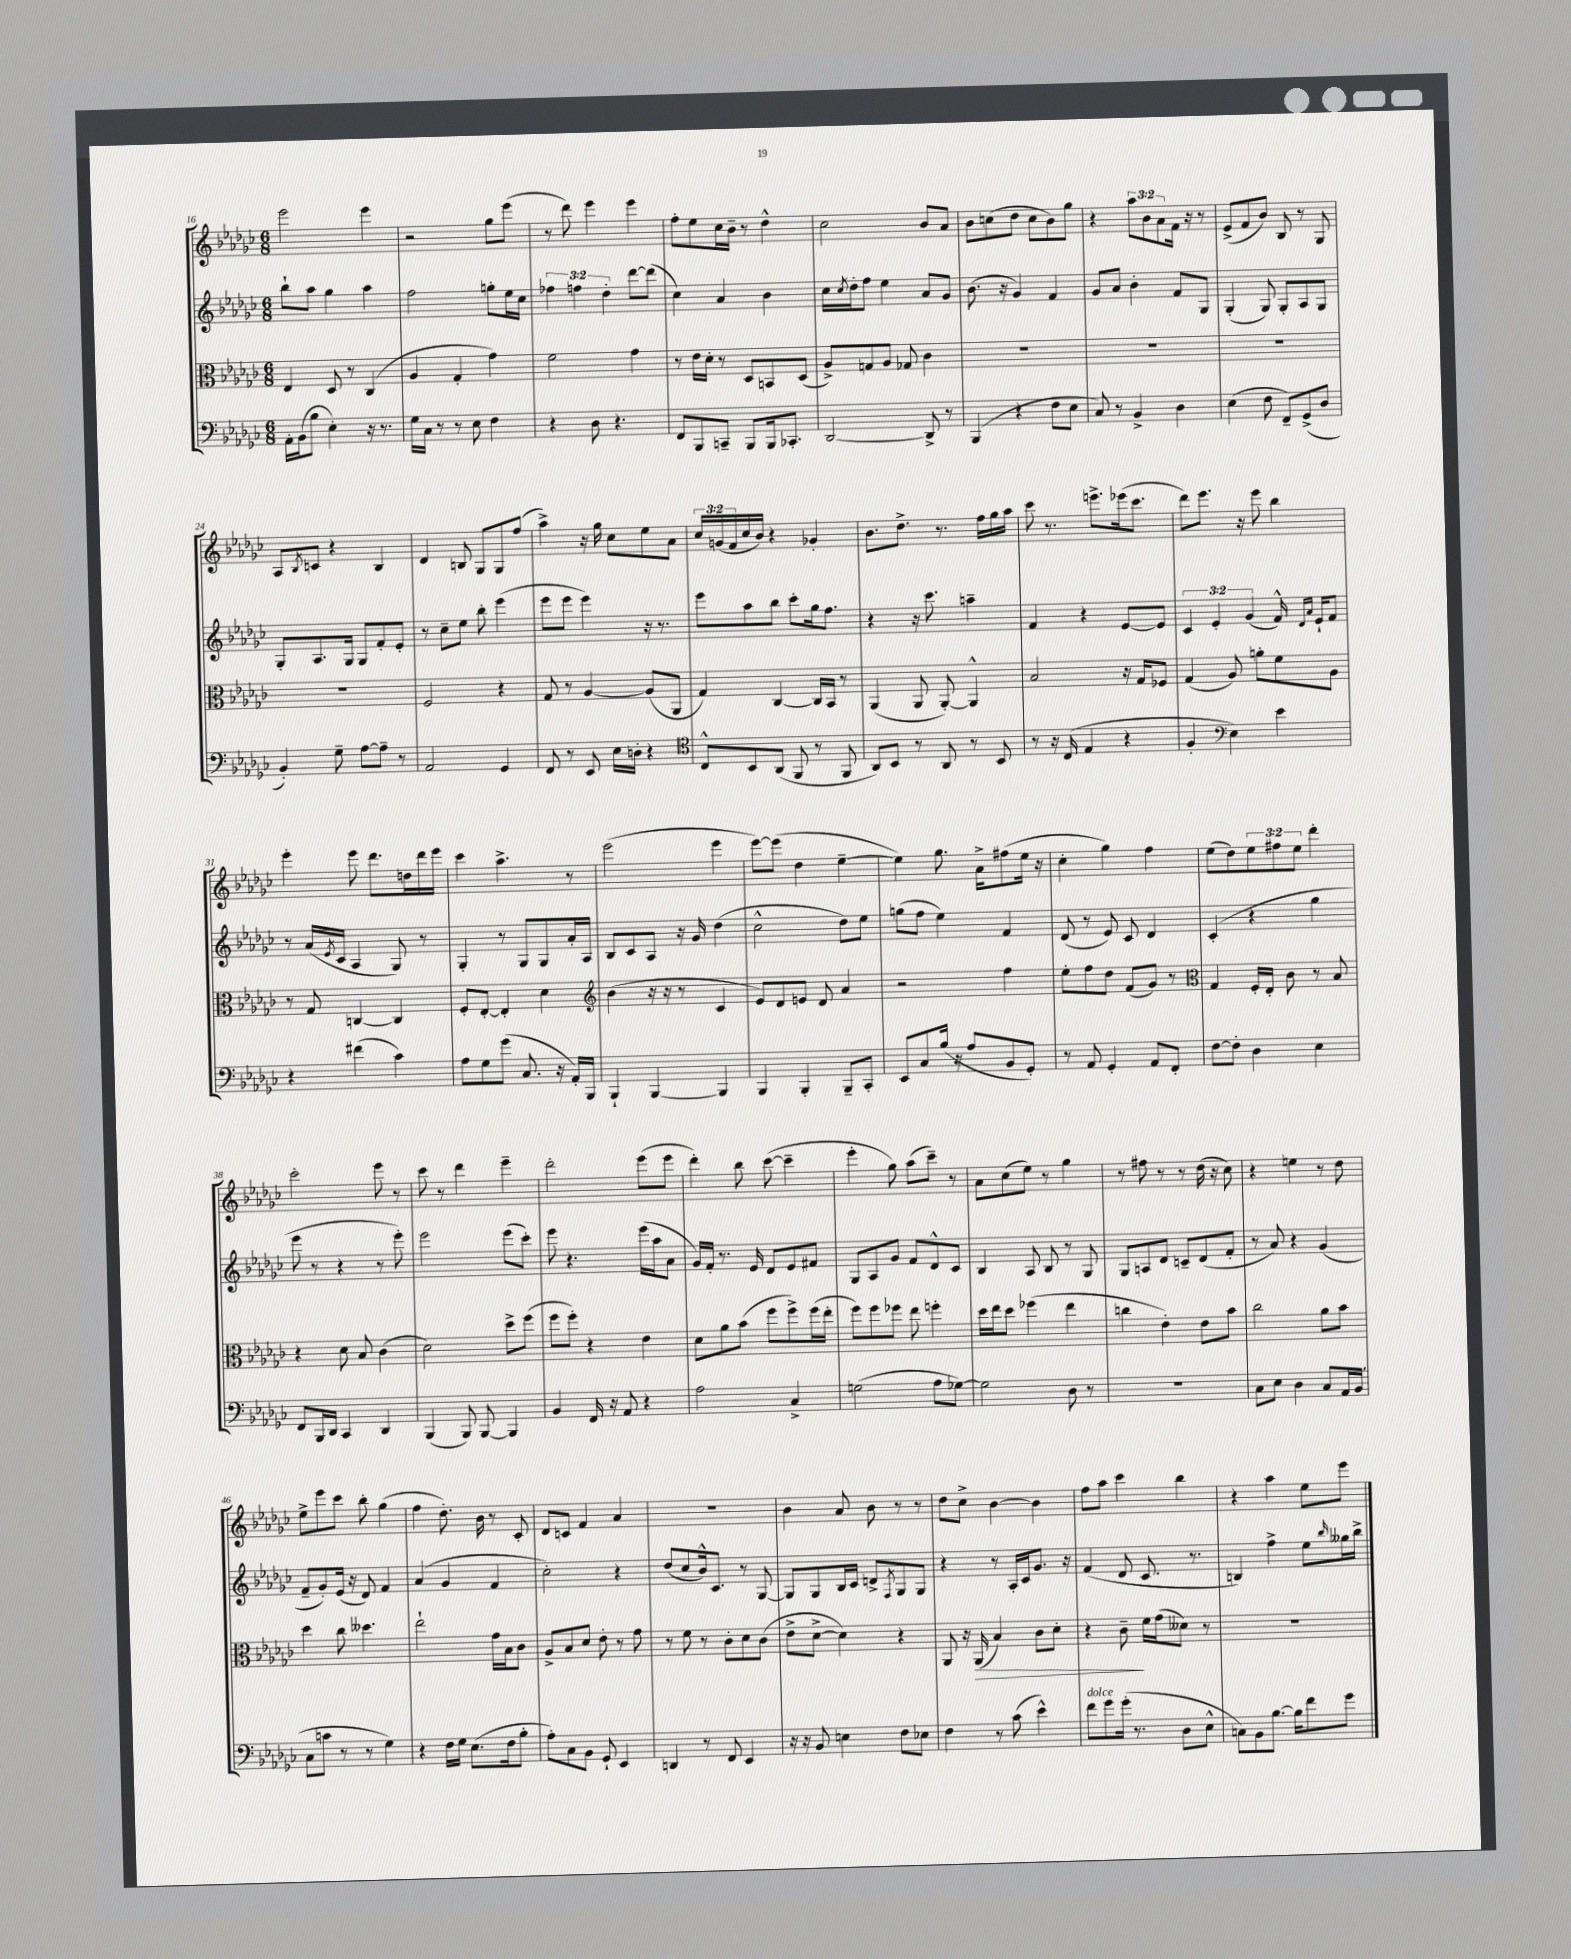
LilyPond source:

<<
\new StaffGroup <<
\new Staff = "s0" {
    \clef treble \key ges \major \numericTimeSignature \time 6/8 \override Staff.TupletNumber.text = #tuplet-number::calc-fraction-text
    ees'''2 ees'''4 |
    r2 ges''8 ees'''8( |
    r8 des'''8) ees'''4 ees'''4 |
    f''8-. ees''8 ces''16 bes'16-- r8 des''4-^ |
    ces''2 bes'8 aes'8 |
    bes'8 c''8( des''8 c''8 bes'8) ges''8 |
    r4 \tuplet 3/2 { aes''8 bes'8 aes'8 } f'16 r16 r8 |
    ees'8->( f'8 bes'8) bes8 r8 ges8 |
    aes8 \acciaccatura { bes8 } c'8 r4 bes4 |
    des'4 b8 ges8 ges8 f''8( |
    aes''4->) r16 ges''16 ces''8 ees''8 aes'8 |
    \tuplet 3/2 { ces''16 g'16( f'16 } ces''16 bes'16) r4 ges'4-. |
    bes'8. des''8.-> r8. f''16 ges''16 aes''16 |
    ces'''8 r8. e'''8.-> ees'''16( ces'''8. |
    des'''8) ees'''8. r16 ees'''8 bes''4 |
    ees'''4-. ees'''8 des'''8. d''16 des'''16 ees'''16 |
    ces'''4 aes''4.-> r8 |
    ees'''2( ees'''4 |
    ees'''8~) ees'''8( des''4 ees''4~-- |
    ees''4) ges''8. aes'16-> fis''8( ees''16 r16 |
    ces''4-. ges''4) f''4 |
    ees''8( des''8) \tuplet 3/2 { ees''8 fis''8 ees''8 } des'''4-. |
    ces'''2-. ees'''8 r8 |
    ces'''8 r8 des'''4 ees'''4-- |
    des'''2-. ees'''8( ees'''8 |
    des'''4-.) bes''8 ces'''8~( ces'''4-- |
    ees'''4-. ges''8) aes''8( ces'''8--) r8 |
    aes'8 ces''8( ees''8) r8 ges''4 |
    r8 fis''8 r8 r8 des''16( r16 ces''8) |
    r4 e''4 r8 des''8 |
    ees''8-> ees'''8 ces'''8 bes''8-. ges''4( |
    f''4 des''8.-.) bes'16 r8 ces'8-. |
    des'8 c'8 f'4 aes'4 |
    R2. |
    bes'4 aes'8 bes'8 r8 r8 |
    des''8 ces''8-> bes'4~ bes'4 |
    f''8 aes''8 ces'''4 bes''4 |
    r4 aes''4 ees''8 ees'''8 \bar "|." |
}
\new Staff = "s1" {
    \clef treble \key ges \major \numericTimeSignature \time 6/8 \override Staff.TupletNumber.text = #tuplet-number::calc-fraction-text
    bes''8-! aes''8 ges''4 aes''4 |
    f''2 g''8-. ees''16 ces''16 |
    \tuplet 3/2 { fes''4 f''4 des''4-. } des'''8~ des'''8( |
    ces''4) aes'4 bes'4 |
    ces''16 \acciaccatura { ces''8 } des''16-. f''8 ees''4 aes'8 ges'8 |
    bes'8.( r16 ges'4) f'4 |
    ges'8 aes'8 bes'4-. f'8 ges8 |
    ges4-.( ges8) ges8-. aes8 ges8 |
    ges8-. aes8. ges16 ges8 f'8-. ees'8-. |
    r8 ces''8-- ees''8 bes''8-. ees'''4( |
    ees'''8 ees'''8 ees'''4) r16 r8. |
    ees'''8 aes''8 bes''8 ces'''8-. ges''16 f''8. |
    r4 r16 ces'''8. a''4-- |
    f'4 r4 ees'8~ ees'8 |
    \tuplet 3/2 { ces'4 ees'4-. ges'4( } f'16-^) \grace { des'16 aes'16 } ees'16-! f'8 |
    r8 aes'16( \acciaccatura { ees'8 } ces'16 aes4 ges8) r8 |
    ges4-. r8 ges8 ges8 aes'16-. aes16 |
    bes8 ces'8 aes8 r16 ges'16 des''4( |
    ces''2-^ des''8) ees''8 |
    g''8( f''8 ees''4) f'4 |
    des'8( r8 ees'8) ces'8 des'4 |
    ces'4-.( r4 ges''4 |
    ees'''8 r8 r4 r8 ees'''8-.) |
    ees'''2 ees'''8( ces'''8-.) |
    ees'''8 r4. ees'''16( aes''16 aes'8 |
    ges'16) f'16-. r8. ees'16 des'8 ees'8 fis'8 |
    ges8 aes8 ges'8 f'8 des'8-^ ces'8 |
    bes4 aes8 bes8 r8 ges8 |
    ges8 a8 des'8 c'8-- des'8( f'8-. |
    r8 aes'8) r4 ges'4( |
    f'8-- ges'8-.) ees'16( r16 des'8) f'4 |
    aes'4( ges'4 f'4 |
    ces''2-.) r4 |
    des''8( ces''8 bes'16-^) ces'8. r8 ges8~ |
    ges8 ges8 bes16 ces'16 d'8-> \acciaccatura { f8 } ges8 ges8 |
    r4 r8 aes16-. ces'16 ges'8. r16 |
    f'4( des'8 ces'8. r8. |
    b4) f''4-> ees''8 \grace { bes''16 } geses''16 bes''16-> \bar "|." |
}
\new Staff = "s2" {
    \clef alto \key ges \major \numericTimeSignature \time 6/8
    ees4 des8 r8 ces4( |
    aes4 ges4-. ges'4) |
    f'2 ges'4 |
    r8 ees'16 des'16-. r8 des8 b,8 des8( |
    aes8->) g8 aes8 ges8 ces'4 |
    R2. |
    R2. |
    R2. |
    R2. |
    f2 r4 |
    ges8 r8 aes4~ aes8( aes,8 |
    ges4) ces4~ ces16 bes,16 r8 |
    aes,4( aes,8 aes,8~-.) aes,4-^ |
    bes2 r16 ges16 fes8 |
    ges4( aes8) a'8-. f'8 aes8 |
    r8 ges8 c4~ c4 |
    f8-. ees8~-. ees4-. des'4 |
    \clef treble bes'4( r16 r16 r8 ces'4 |
    ees'8) des'8 e'8 des'8 aes'4 |
    r2 f''4 |
    ees''8-. f''8 des''8 f'8( ges'8) r8 |
    \clef alto ges4 f16-. ees16-. ces'8 r8 bes8 |
    r4 des'8 bes8 ces'4( |
    des'2) des''8-> f''8( |
    f''8 f''8-.) r4 ees'4 |
    des'8 aes'8 bes'8( f''8 f''8->) f''16( ees''16-. |
    f''8) f''8 fes''8 ees''8 f''4-. |
    des''16 ees''16 des''8 fes''4( ees''4 |
    c''4 ees'4-.) ees'8 bes'8 |
    ces''2 aes'8 bes'8 |
    des''4 ces''8 deses''4. |
    ees''2-! ges'16 bes16 ces'8 |
    aes8-> bes8 des'8 ees'8-. r8 ges'8 |
    r8 f'8 r8 ces'8-. des'8 ces'8( |
    ees'8-> des'8~-> des'4) r4 |
    aes,8 r16 aes,16\>( bes4) ces'8 des'8-. |
    r4 ces'8--\! f'16 ges'16( deses'8) r8 |
    R2. \bar "|." |
}
\new Staff = "s3" {
    \clef bass \key ges \major \numericTimeSignature \time 6/8
    aes,16-. bes,16( bes8 ees4-.) r16 r8. |
    ges16 ces16 r8 r8 ees8 f4 |
    r4 des8 r4. |
    f,8 bes,,8 c,8-- bes,,8 bes,,16 ces,8.-. |
    des,2~ des,8-> r8 |
    bes,,4( r4 f8 ees8 |
    ces8) r8 bes,4-> des4 |
    ees4( f8 f,8--) ges,8->( des8 |
    bes,4-.) ges8-- aes8~ aes8-- r8 |
    aes,2 ges,4 |
    f,8 r8 ees,8 ees16 d16-. r4 |
    \clef tenor ces8-^ bes,8 aes,8( f,8 r8 f,8 |
    aes,8) bes,8 r8 aes,8 r8 bes,8 |
    r8 r16 ces16( ees4 r4 |
    f4-. \clef bass ees4) ees'4 |
    r4 fis'4( ces'4) |
    aes8 ges8 ges'8( ces8. r16 aes,16-.) bes,,16 |
    bes,,4-! bes,,4~ bes,,4 |
    bes,,4 bes,,4-. bes,,8-- ces,8-. |
    ees,8 ces8 bes16( r16 aes8 bes,8 ges,8-.) |
    r8 aes,8 ges,4-. aes,8 f,8-. |
    f8~ f8-. des4 ees4 |
    f,8 bes,,16 des,16 ces,4 des,4 |
    bes,,4( bes,,8) bes,,8~ bes,,4 |
    bes,4 f,16 r16 aes,8 r4 |
    aes2 ces4-> |
    g2( aes8 ges8~) |
    ges2 des8 r8 |
    R2. |
    ces8 ees8 des4 ces8 aes,16 bes,16( |
    ces8 c'8 r8 r8 ges4) |
    r4 f16 ges16 ees8.( f16 bes8-. |
    aes8-.) ces8 bes,8 ges,8-! ees,4 |
    d,4 r8 f,8 ees,4 |
    r16 r16 bes,8 e4 f8 ees8 |
    f4 r8 ces'8( ees'4-^) |
    f'8^\markup { \italic "dolce" } ges'8 ges'16-.( r8. des8 ees8-^ |
    c8) bes,8 bes8.~ bes16 f'8 ges'8 \bar "|." |
}
>>
>>
\layout { \context { \Score currentBarNumber = #16 } }
